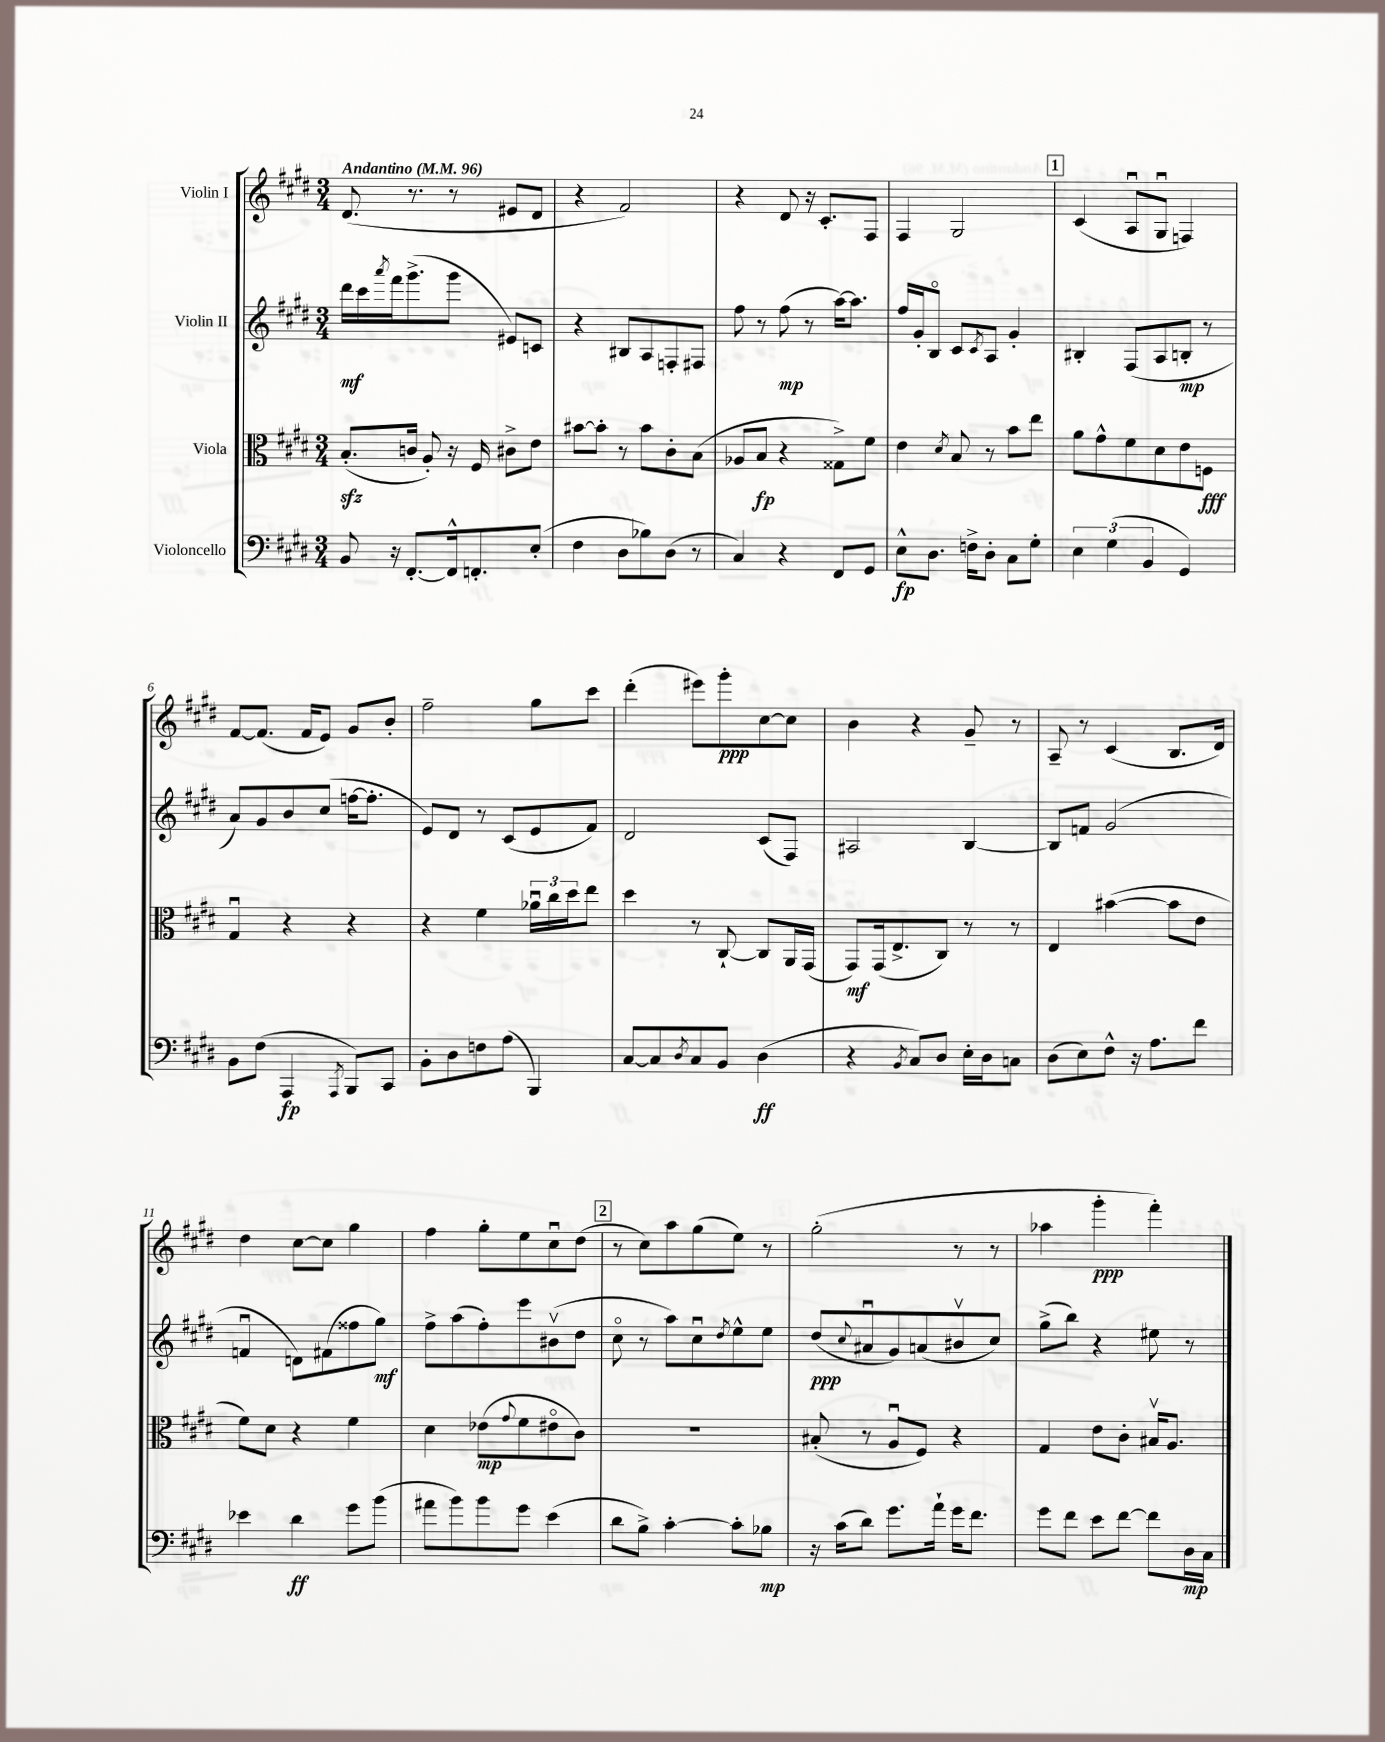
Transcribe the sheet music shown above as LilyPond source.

<<
\new StaffGroup <<
\new Staff = "s0" \with { instrumentName = "Violin I" } {
    \clef treble \key e \major \numericTimeSignature \time 3/4 \tempo "Andantino" 4 = 96
    dis'8.( r8. r8 eis'8 dis'8 |
    r4 fis'2) |
    r4 dis'8 r16 cis'8.-. fis8 |
    fis4 gis2 |
    \mark \markup { \box "1" } cis'4( a8\downbow gis8\downbow f4) |
    fis'8~ fis'8.( fis'16 e'8) gis'8 b'8-. |
    fis''2-- gis''8 cis'''8 |
    dis'''4-.( eis'''8) gis'''8-.\ppp cis''8~ cis''8 |
    b'4 r4 gis'8-- r8 |
    a8-- r8 cis'4( b8. dis'16) |
    dis''4 cis''8~ cis''8 gis''4 |
    fis''4 gis''8-. e''8 cis''8\downbow dis''8( |
    \mark \markup { \box "2" } r8 cis''8) a''8 gis''8( e''8) r8 |
    gis''2-.( r8 r8 |
    aes''4 gis'''4-.\ppp fis'''4-.) \bar "|." |
}
\new Staff = "s1" \with { instrumentName = "Violin II" } {
    \clef treble \key e \major \numericTimeSignature \time 3/4
    dis'''16\mf cis'''16 \acciaccatura { a'''8 } fis'''16 gis'''8.->( gis'''8 eis'8) c'8 |
    r4 bis8 a8 f8-. fis8 |
    fis''8 r8 fis''8\mp( r8 a''16~) a''8. |
    fis''16 gis'16-. b8\flageolet cis'8 \acciaccatura { cis'8 } a8 gis'4-. |
    \mark \markup { \box "1" } bis4-. fis8( a8 b8-.\mp r8 |
    a'8) gis'8 b'8 cis''8( f''16~ f''8.-. |
    e'8) dis'8 r8 cis'8( e'8 fis'8) |
    dis'2 cis'8( fis8) |
    ais2 b4~ |
    b8 f'8 gis'2( |
    f'4\downbow d'8) fis'8( fisis''8 gis''8\mf) |
    fis''8-> a''8( fis''8-.) e'''8 bis'8\upbow( dis''8 |
    \mark \markup { \box "2" } cis''8\flageolet r8 a''8) cis''8\downbow \acciaccatura { dis''8 } e''8-^ e''8 |
    dis''8\ppp( \appoggiatura { cis''8 } ais'8\downbow gis'8) a'8( bis'8\upbow cis''8) |
    gis''8->( b''8) r4 eis''8 r8 \bar "|." |
}
\new Staff = "s2" \with { instrumentName = "Viola" } {
    \clef alto \key e \major \numericTimeSignature \time 3/4
    b8.-.\sfz( c'16 a8-.) r16 fis16 cis'8-> e'8 |
    bis'8~ bis'8-. r8 bis'8 cis'8-. b8( |
    aes8 b8\fp r4 gisis8->) fis'8 |
    e'4 \acciaccatura { dis'8 } b8 r8 b'8 e''8 |
    \mark \markup { \box "1" } a'8 gis'8-^ fis'8 dis'8 e'8 f8\fff |
    gis4\downbow r4 r4 |
    r4 fis'4 \tuplet 3/2 { aes'16\downbow cis''16 dis''16 } e''8 |
    dis''4 r8 cis8~-! cis8 a,16 gis,16( |
    gis,8\mf) gis,16( e8.-> cis8) r8 r8 |
    e4 bis'4~( bis'8 e'8 |
    fis'8) dis'8 r4 fis'4 |
    dis'4 ees'8\mp( \appoggiatura { gis'8 } fis'8 eis'8\flageolet cis'8) |
    \mark \markup { \box "2" } R2. |
    bis8-.( r8 a8\downbow fis8) r4 |
    gis4 e'8 cis'8-. bis16\upbow a8. \bar "|." |
}
\new Staff = "s3" \with { instrumentName = "Violoncello" } {
    \clef bass \key e \major \numericTimeSignature \time 3/4
    b,8 r16 fis,8.~-. fis,16-^ f,8.-. e8-.( |
    fis4 dis8 bes8) dis8( r8 |
    cis4) r4 fis,8 gis,8 |
    e8-^\fp dis8. f16-> dis8-. cis8 gis8-. |
    \mark \markup { \box "1" } \tuplet 3/2 { e4 gis4( b,4 } gis,4) |
    b,8 fis8( a,,4\fp \acciaccatura { a,,8 } b,,8) cis,8 |
    b,8-. dis8 f8 a8( b,,4) |
    cis8~ cis8 \acciaccatura { dis8 } cis8 b,8 dis4\ff( |
    r4 \acciaccatura { b,8 } cis8) dis8 e16-. dis16 c8 |
    dis8( e8) fis8-^ r16 a8. fis'8 |
    ees'4 dis'4\ff gis'8 b'8( |
    ais'8 b'8) b'8 gis'8 e'4( |
    \mark \markup { \box "2" } dis'8 b8->) cis'4~-. cis'8-. bes8\mp |
    r16 cis'16( dis'8) gis'8. a'16-! gis'16 fis'8. |
    gis'8 fis'8 e'8 fis'8~ fis'8 dis16\mp cis16 \bar "|." |
}
>>
>>
